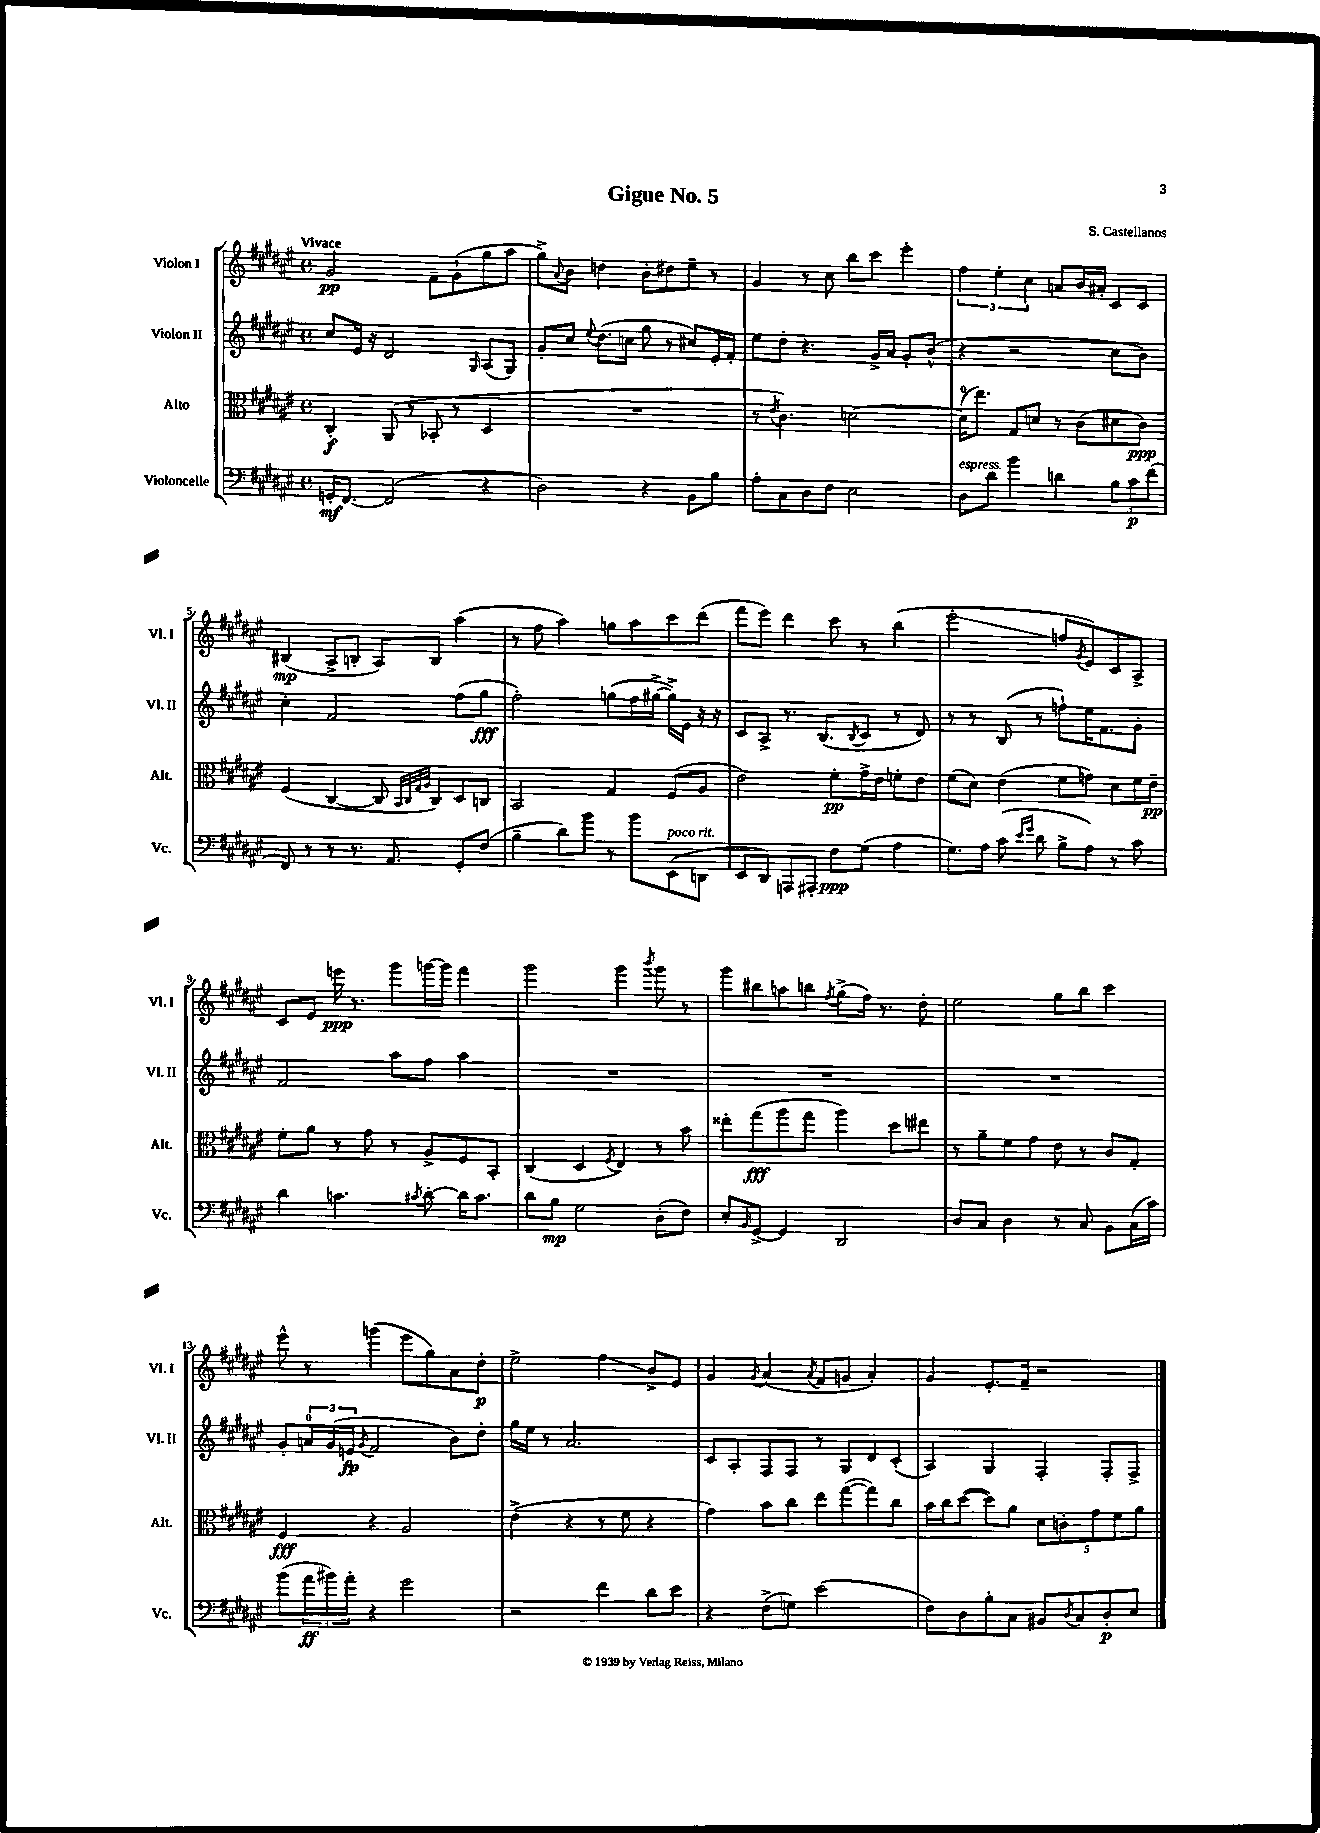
\header { title = "Gigue No. 5" composer = "S. Castellanos" }
<<
\new StaffGroup <<
\new Staff = "s0" \with { instrumentName = "Violon I" shortInstrumentName = "Vl. I" } {
    \clef treble \key fis \major \defaultTimeSignature \time 4/4 \tempo "Vivace"
    gis'2\pp fis'8-- gis'8-!( gis''8 ais''8 |
    gis''8->) \appoggiatura { ais'8 } b'8 d''4 b'8-. dis''8 eis''8-- r8 |
    gis'4 r8 cis''8 b''8 cis'''8 eis'''4-. |
    \tuplet 3/2 { fis''4 eis''4-. cis''4 } a'8 b'16 ais'16-. cis'8 cis'8 |
    bis4\mp( ais8-> b8-. ais8) b8 ais''4( |
    r8 fis''8 ais''4) g''8 ais''8 cis'''8 dis'''8( |
    fis'''8 eis'''8) dis'''4 cis'''8 r8 b''4( |
    eis'''2-.\glissando f''8 \acciaccatura { gis'8 } eis'8) cis'8 ais8-> |
    cis'8 eis'8 e'''16\ppp r8. gis'''8 g'''16~ g'''16 fis'''4 |
    gis'''2 gis'''4 \acciaccatura { b'''8 } gis'''8 r8 |
    gis'''8 bis''8 a''8 b''8 \acciaccatura { fis''8 } gis''8->( fis''16) r8. dis''8-. |
    eis''2 gis''8 b''8 cis'''4 |
    eis'''8-^ r8 g'''4( eis'''8 gis''8) ais'8 dis''8-.\p |
    eis''2-> fis''4\glissando b'8-> eis'8 |
    gis'4 \acciaccatura { gis'8 } ais'4( \acciaccatura { ais'8 } fis'8 g'8 ais'4-.) |
    gis'4 eis'8.-. fis'16-- r2 \bar "|." |
}
\new Staff = "s1" \with { instrumentName = "Violon II" shortInstrumentName = "Vl. II" } {
    \clef treble \key fis \major \defaultTimeSignature \time 4/4
    cis''8 eis'16 r16 dis'2 \grace { gis16 } ais8( gis8) |
    gis'8-. cis''8 \appoggiatura { eis''8 } dis''8.( c''16 gis''8 r8 cis''8) eis'16-. fis'16-. |
    eis''8 dis''8-. r4. gis'16-> ais'16 gis'8-. b'8-^( |
    r4 r2 cis''8 b'8) |
    cis''4-. fis'2 fis''8( gis''8\fff |
    fis''2-.) g''8( fis''16 gis''16~-> gis''16->) eis'16 r16 r16 |
    cis'8 ais8-> r8. b8.( \acciaccatura { b8 } cis'8 r8 dis'8) |
    r8 r8 b8( r8 f''8-!) eis''16 fis'8. gis'8-. |
    fis'2 ais''8 fis''8 ais''4 |
    R1 |
    R1 |
    R1 |
    gis'8-. \tuplet 3/2 { a'16-0 gis'16( e'16\fp } \acciaccatura { gis'8 } fis'2 b'8) dis''8-. |
    gis''16 eis''16 r8 ais'2. |
    cis'8 ais8-. fis8 fis8 r8 gis8 dis'8 cis'8-.( |
    ais4) gis4 fis4-. fis8-. fis8-> \bar "|." |
}
\new Staff = "s2" \with { instrumentName = "Alto" shortInstrumentName = "Alt." } {
    \clef alto \key fis \major \defaultTimeSignature \time 4/4
    cis4-.\f ais,8( r8 bes,8-. r8 dis4 |
    R1 |
    r8 \acciaccatura { eis'8 } cis'4.) d'2~ |
    d'16-0( eis''8.) gis8 d'8 r8 cis'8( dis'8 cis'8\ppp) |
    fis4( cis4~ cis8 \grace { b,32 cis32 gis32 ais32 } cis8) dis8 c8 |
    b,2 gis4 fis8( ais8 |
    eis'2) fis'8-.\pp gis'16-> eis'16 f'8-. eis'8 |
    fis'8( dis'8) eis'4( fis'8 g'8) dis'8 fis'16 eis'16--\pp |
    fis'8-. ais'8 r8 gis'8 r8 ais8-> fis8 b,8-. |
    cis4( dis4 \acciaccatura { fis8 } eis4) r8 b'8 |
    eisis''8-. gis''8\fff( ais''8 gis''8 ais''4) dis''8 eis''8 |
    r8 ais'8-- fis'8 gis'8 eis'8 r8 cis'8 gis8-. |
    fis4\fff r4 ais2 |
    eis'4->( r4 r8 fis'8 r4 |
    gis'4) b'8 cis''8 eis''8 gis''8~( gis''8) cis''8 |
    b'16 cis''16 dis''8~( dis''8) ais'8 \tuplet 5/4 { dis'8 c'8-. gis'8 fis'8 ais'8 } \bar "|." |
}
\new Staff = "s3" \with { instrumentName = "Violoncelle" shortInstrumentName = "Vc." } {
    \clef bass \key fis \major \defaultTimeSignature \time 4/4
    g,16-.\mf fis,8.~ fis,2( r4 |
    dis2) r4 b,8 b8 |
    ais8-. cis8 dis8 fis8 eis2 |
    dis8^\markup { \italic "espress." } dis'8 b'4 d'4 \tuplet 3/2 { b8 cis'8\p fis'8( } |
    fis,8) r8 r8 r8. ais,8. gis,8-. fis8( |
    b4-- dis'8) b'8 r8 b'8 eis,8^\markup { \italic "poco rit." }( d,8 |
    eis,8 dis,8) a,,8 ais,,8-. fis8\ppp gis8( ais4 |
    gis8.) ais16 cis'8( \grace { eis'16 gis'16 } dis'8 b8-> ais8) r8 cis'8 |
    dis'4 c'4. \acciaccatura { cis'8 } dis'8~-. dis'16 cis'8. |
    dis'8 b8\mp gis2 dis8-.( fis8) |
    eis8-. \grace { b,16 } gis,8~-> gis,4 dis,2 |
    dis8 cis8 dis4 r8 cis8 b,8 cis16( cis'16) |
    b'8( \tuplet 3/2 { ais'16\ff bis'16) ais'16-. } r4 gis'2 |
    r2 fis'4 dis'8 eis'8 |
    r4 fis8->( g8) eis'2( |
    fis8) dis8 b8-. cis8 bis,8 \acciaccatura { dis8 } cis8 dis8-.\p eis8 \bar "|." |
}
>>
>>
